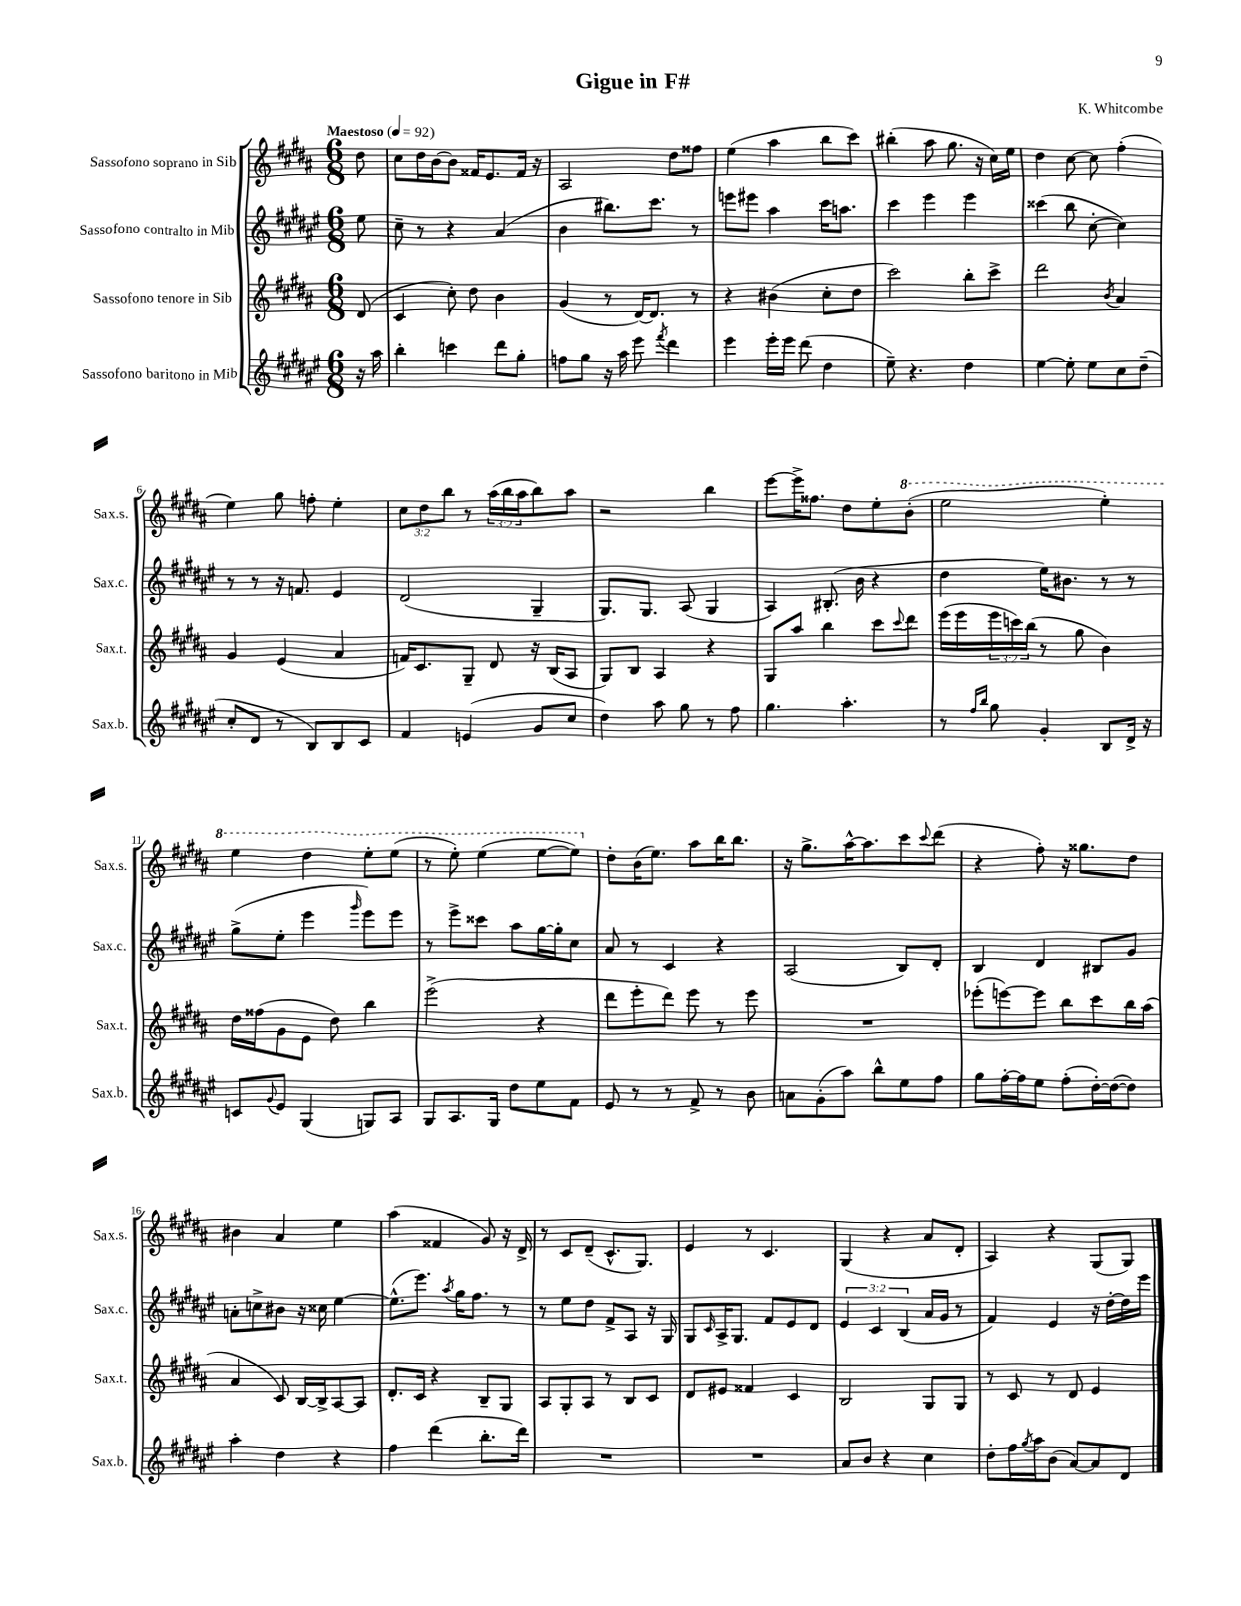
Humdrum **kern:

**kern	**kern	**kern	**kern
*part4	*part3	*part2	*part1
*staff4	*staff3	*staff2	*staff1
*I"Sassofono baritono in Mib	*I"Sassofono tenore in Sib	*I"Sassofono contralto in Mib	*I"Sassofono soprano in Sib
*I'Sax.b.	*I'Sax.t.	*I'Sax.c.	*I'Sax.s.
*clefG2	*clefG2	*clefG2	*clefG2
*k[f#c#g#d#a#e#]	*k[f#c#g#d#a#]	*k[f#c#g#d#a#e#]	*k[f#c#g#d#a#]
*M6/8	*M6/8	*M6/8	*M6/8
*MM92	*MM92	*MM92	*MM92
=	=	=	=
!	!	!	!LO:TX:a:B:t=Maestoso
16r	(8d#/	8ee#\	8dd#\
16aa#\	.	.	.
=1	=1	=1	=1
4bb'\	4c#/	8cc#~\	8cc#\L
.	.	8r	16dd#\L
.	.	.	[16b\J
4cccn\	8cc#'\)	4r	8b\J]
.	8dd#\	.	16f##X/KL
.	.	.	8.e/
8ddd#\L	4b\	(4a#/	.
8gg#'\J	.	.	16f##/Jk
.	.	.	16r
=2	=2	=2	=2
8ffn\L	(4g#/	4b\	2A#/
8gg#\J	.	.	.
16r	8r	8.bb#X\L)	.
16aa#\	.	.	.
8eee#\	[16d#/KL)	.	.
.	8.d#/J]	8.ccc#\J	.
8qfff#/	.	.	.
4ddd#\	.	.	8dd#\L
.	8r	8r	8ff##X\J
=3	=3	=3	=3
4eee#\	4r	8eeen\L	(4ee\
.	.	8eee#X\J	.
16eee#'\LL	(4b#X\	4aa#\	4aa#\
16eee#\JJ	.	.	.
(8ddd#\	.	.	.
4dd#\	8cc#'\L	16ccc#\KL	8bb\L
.	.	8.aan\J	.
.	8dd#\J	.	8ccc#\J)
=4	=4	=4	=4
8ee#~\)	2ccc#\)	4ccc#\	(4bb#X'\
4.r	.	.	.
.	.	4eee#\	8aa#\
.	.	.	8.gg#\
4dd#\	8bb'\L	4eee#\	.
.	.	.	16r
.	8ccc#^\J	.	16cc#\LL)
.	.	.	16ee\JJ
=5	=5	=5	=5
[4ee#\	2ddd#\	(4ccc##X\	4dd#\
8ee#'\]	.	8bb\	[8cc#\
8ee#\L	.	[8cc#'\	8cc#\]
.	8qb/	.	.
8cc#\	4a#/	4cc#\])	(4ff#'\
(8dd#~\J	.	.	.
!!LO:LB:g=z
=6	=6	=6	=6
8cc#'/L	4g#/	8r	4ee\)
8d#/J	.	8r	.
8r	(4e/	16r	8gg#\
.	.	8.fn/	.
8B/L)	.	.	8ffn'\
8B/	4a#/	4e#/	4ee'\
8c#/J	.	.	.
=7	=7	=7	=7
4f#/	16fn/KL)	(2d#/	12cc#\L
.	8.c#/	.	.
.	.	.	12dd#\
.	.	.	12bb\J
(4en/	8G#~/J	.	8r
.	8d#/	.	(24aa#\LL
.	.	.	24bb\
.	.	.	24aa#\J
8g#/L	16r	4G#~/	8bb\)
.	(16B/KL	.	.
8cc#/J	8A#/J	.	8aa#\J
=8	=8	=8	=8
4dd#\)	8G#/L)	8.G#/L)	2r
.	8B/J	.	.
.	.	8.G#/J	.
8aa#\	4A#/	.	.
8gg#\	.	(8A#/	.
8r	4r	4G#/	4bb\
8ff#\	.	.	.
=9	=9	=9	=9
4.gg#\	8G#/L	4A#/)	[8eee\L
.	8aa#/J	.	16eee^\K]
.	.	.	8.ff##X\J
.	4bb\	(8.B#X'/	.
4.aa#'\	.	.	8dd#\L
.	.	16b\	.
.	8ccc#\L	4r	8ee'\
.	8qqccc#/	.	.
*	*	*	*8va
.	8ddd#\J	.	(8bb'\J
=10	=10	=10	=10
8r	(16eee\LL	4dd#\	2eee\
.	16eee\	.	.
16qqff#/LL	.	.	.
16qqbb/JJ	.	.	.
8gg#\	24eee\	.	.
.	24cccn\)	.	.
.	(24bb\JJ	.	.
4g#'/	8r	16ee#\KL)	.
.	.	8.b#X\J	.
.	8gg#\	.	.
8B/L	4b\)	8r	4eee'\)
16d#^/Jk	.	8r	.
16r	.	.	.
!!LO:LB:g=z
=11	=11	=11	=11
8cn/L	16dd#\LL	(8gg#^\L	4eee\
.	(16ff##X\J	.	.
8qqg#/	.	.	.
8e#/J	8g#\	8ee#'\J	.
(4G#/	8e\J	4eee#\	4ddd#\
.	8dd#\)	.	.
.	.	16qqggg#/	.
8Gn/L)	4bb\	8eee#\L)	8eee'\L
8A#/J	.	8eee#\J	(8eee\J
=12	=12	=12	=12
8G#/L	(2eee^\	8r	8r
8.A#/	.	8eee#^\L	8eee'\)
.	.	8ccc##X\J	(4eee\
16G#/Jk	.	.	.
8dd#\L	.	8aa#\L	.
8ee#\	4r	[16gg#\L	[8eee\L
.	.	16gg#'\J]	.
8f#\J	.	8cc#\J	8eee\J])
=13	=13	=13	=13
*	*	*	*X8va
8e#/	8ddd#\L	8a#/	8dd#'\L
8r	8eee'\	8r	(16b\K
.	.	.	8.ee\J)
8r	8ddd#\J)	4c#/	.
8f#^/	8eee\	.	8aa#\L
8r	8r	4r	16bb\K
.	.	.	8.bb\J
8b\	8eee\	.	.
=14	=14	=14	=14
8an\L	2.r	(2A#/	16r
.	.	.	8.gg#^\L
(8g#'\	.	.	.
8aa#\J)	.	.	[16aa#^^\K
.	.	.	8.aa#\]
8bb^^\L	.	.	.
8ee#\	.	8B/L)	8ccc#\
.	.	.	8qqccc#/
8ff#\J	.	8d#'/J	(8ddd#\J
=15	=15	=15	=15
8gg#\L	(8eee-X'\L	4B/	4r
[16ff#'\L	[8eeen\)	.	.
16ff#\J]	.	.	.
8ee#\J	8eee\J]	4d#/	8ff#'\)
(8ff#'\L	8bb\L	.	16r
.	.	.	8.gg##X\L
[16dd#'\L)	8ccc#\	8B#X/L	.
(16dd#\J_	.	.	.
8dd#\J])	16bb\L	8g#/J	8dd#\J
.	(16aa#\JJ	.	.
!!LO:LB:g=z
=16	=16	=16	=16
4aa#'\	4a#/	8an'\L	4b#X\
.	.	8ccn^\	.
4dd#\	8c#/)	8b#X\J	4a#/
.	[16B/LL	16r	.
.	16B^/J]	16cc##X\	.
4r	[8A#/	[4ee#\	4ee\
.	8A#/J]	.	.
=17	=17	=17	=17
4ff#\	8.d#'/L	(8.ee#^^\L]	(4aa#\
.	16c#/Jk	8.eee#\J)	.
(4ddd#\	4r	.	4f##X/
.	.	8qaa#/	.
.	.	16gg#\KL	.
.	.	8.ff#\J	.
8.bb'\L	8B~/L	.	8g#/)
.	8G#/J	8r	16r
16ddd#\Jk)	.	.	16d#^/
=18	=18	=18	=18
2.r	8A#/L	8r	8r
.	8G#'/	8ee#\L	8c#/L
.	8A#/J	8dd#\J	(8d#~/J
.	8r	8f#^/L	8.c#^^/L
.	8B/L	8A#/J	.
.	.	.	8.G#/J)
.	8c#/J	16r	.
.	.	16G#/	.
=19	=19	=19	=19
2.r	8d#/L	8G#/L	4e/
.	.	16qqc#/	.
.	8e#X/J	16A#^/K	.
.	.	8.G#/J	.
.	4f##X/	.	8r
.	.	8f#/L	4.c#/
.	4c#/	8e#/	.
.	.	8d#/J	.
=20	=20	=20	=20
8a#/L	2B/	6e#/	(4G#/
8b/J	.	.	.
.	.	6c#/	.
4r	.	.	4r
.	.	(6B/	.
4cc#\	8G#/L	16a#/LL	8a#/L
.	.	16g#/JJ	.
.	8G#/J	8r	8d#'/J
=21	=21	=21	=21
8dd#'\L	8r	4f#/)	4A#/)
16ff#\L	8c#/	.	.
8qgg#/	.	.	.
16aa#\J	.	.	.
(8b\J	8r	4e#/	4r
[8a#/L)	8d#/	.	.
8a#/]	4e/	16r	(8G#/L
.	.	[16dd#'\LL	.
8d#/J	.	16dd#\]	8G#/J)
.	.	16eee#\JJ	.
==	==	==	==
*-	*-	*-	*-
